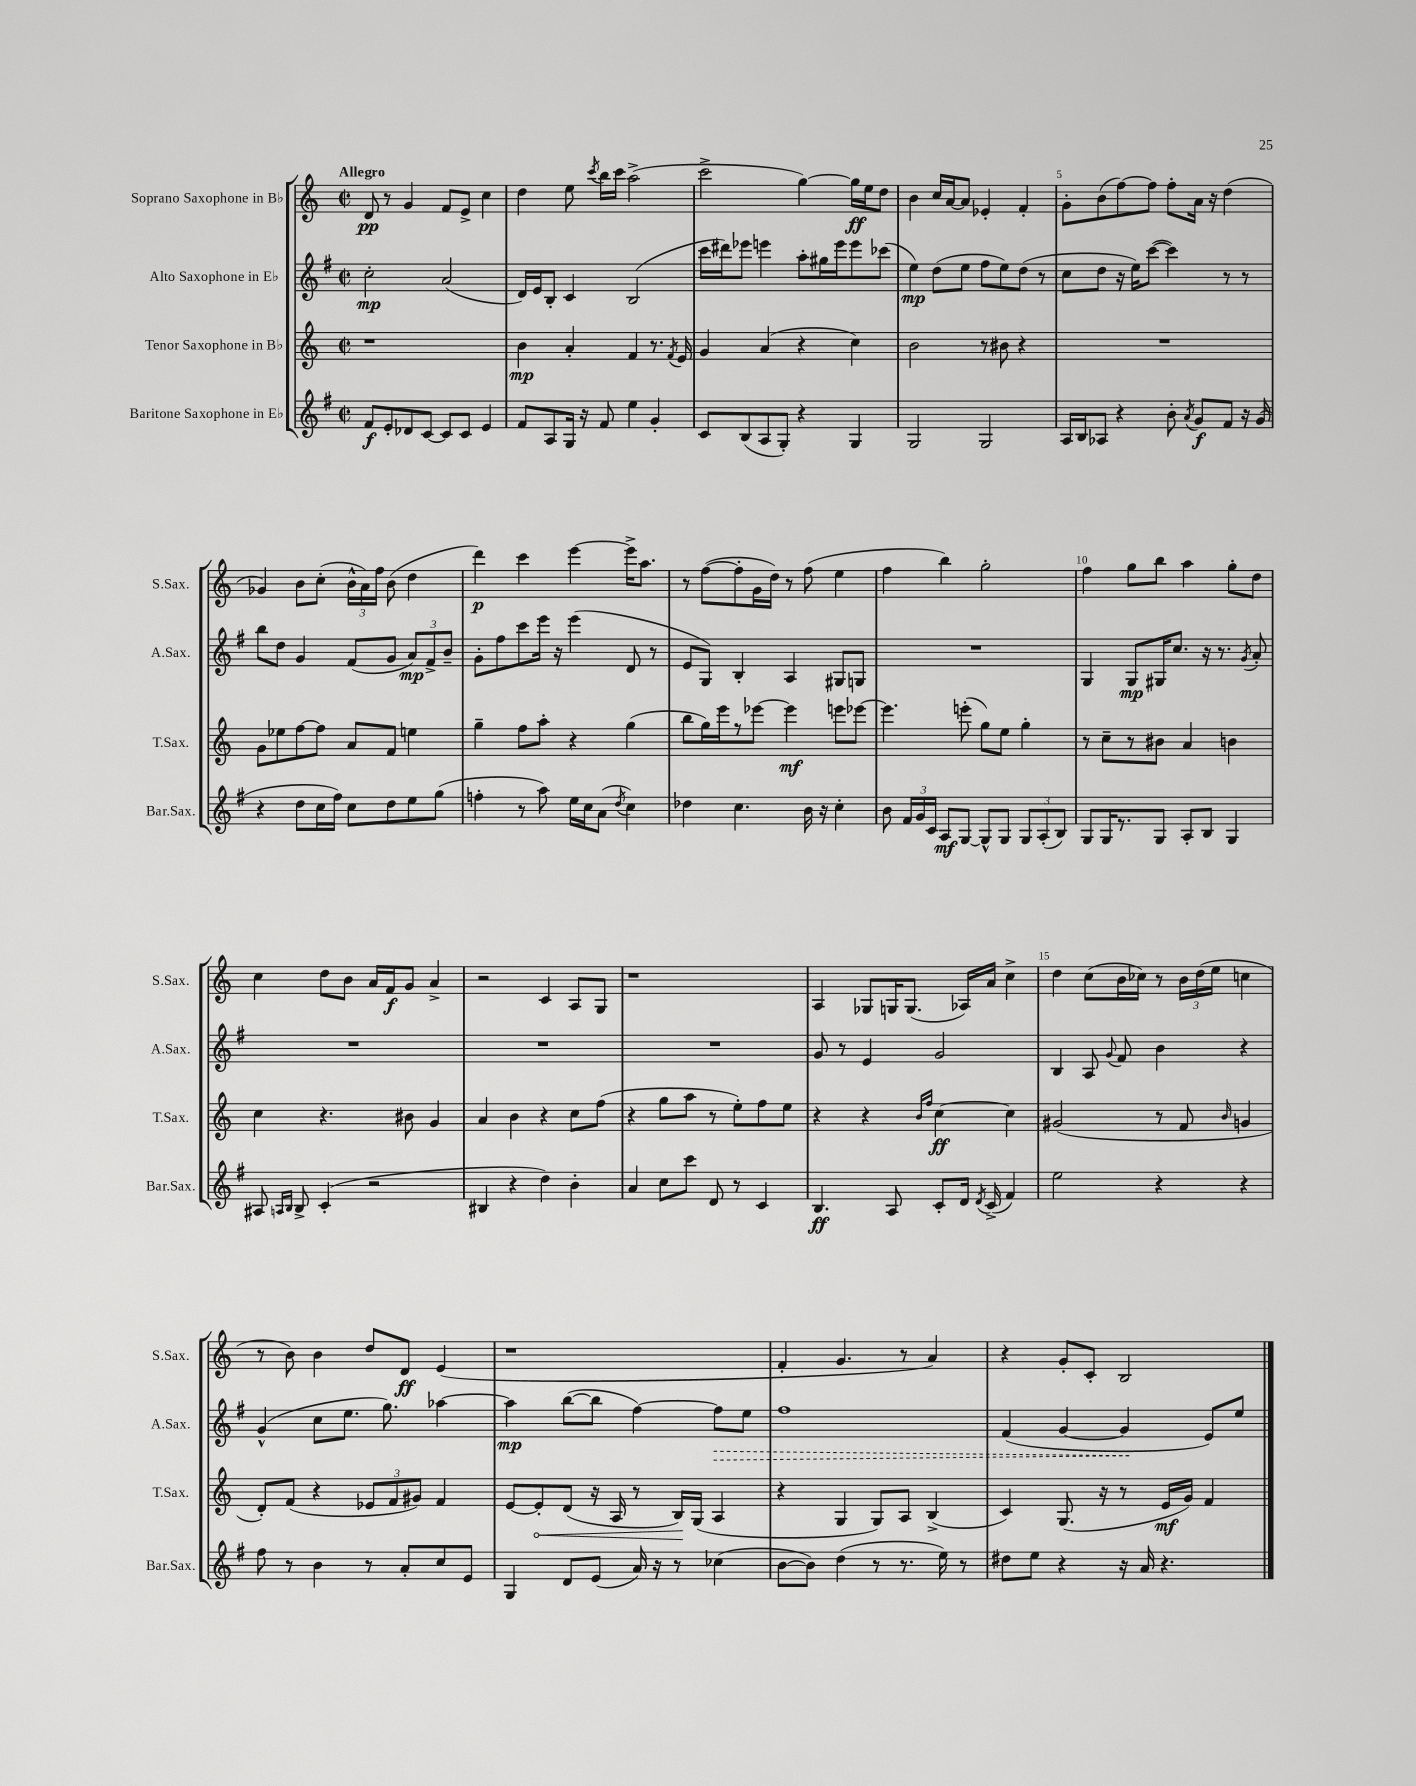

**kern	**kern	**kern	**kern
*staff4	*staff3	*staff2	*staff1
*clefG2	*clefG2	*clefG2	*clefG2
*k[f#]	*k[]	*k[f#]	*k[]
*M2/2	*M2/2	*M2/2	*M2/2
*met(c|)	*met(c|)	*met(c|)	*met(c|)
8f#/L	1r	2cc'\	8d/
8e'/	.	.	8r
8d-/	.	.	4g/
[8c/J	.	.	.
8c/]L	.	(2a/	8f/L
8c/J	.	.	8e^/J
4e/	.	.	4cc\
=	=	=	=
8f#/L	4b\	16d/LL)	4dd\
.	.	16e/J	.
8A/	.	8B'/J	.
16G/Jk	4a'/	4c/	8ee\
16r	.	.	.
.	.	.	8qccc/
8f#/	.	.	16bb\LL
.	.	.	16ccc\JJ
4ee\	4f/	(2B/	(2aa^\
4g'/	8.r	.	.
.	8qf/	.	.
.	16e/	.	.
=	=	=	=
8c/L	4g/	16ccc\LL	2ccc^\
.	.	16ddd#\J)	.
(8B/	.	8eee-\J	.
8A/	(4a/	4eee\	.
8G'/J)	.	.	.
4r	4r	8aa'\L	[4gg\)
.	.	16gg#\L	.
.	.	16eee\J	.
4G/	4cc\)	8eee\	16gg\]LL
.	.	.	16ee\J
.	.	(8ccc-\J	8dd\J
=	=	=	=
2G/	2b\	4ee\)	4b\
.	.	(8dd\L	16cc/LL
.	.	.	[16a/J
.	.	8ee\J	8a/]J
2G/	8r	8ff#\L	4e-'/
.	8b#\	8ee\)	.
.	4r	(8dd\J	4f'/
.	.	8r	.
=	=	=	=
16A/LL	1r	8cc\L	8g'\L
16B/J	.	.	.
8A-/J	.	8dd\J	(8b\
4r	.	16r	[8ff\)
.	.	16ee\LK)	.
.	.	([8ccc\J	8ff\]J
8b'\	.	4ccc\])	8ff'\L
8qa/	.	.	.
8g/L	.	.	16a\Jk
.	.	.	16r
8f#/J	.	8r	(4dd\
16r	.	8r	.
(16g/	.	.	.
=	=	=	=
4r	8g\L	8bb\L	4g-/)
.	8ee-\	8dd\J	.
8dd\L	[8ff\	4g/	8b\L
16cc\L	8ff\]J	.	(8cc'\J
16ff#\JJ)	.	.	.
8cc\L	8a/L	(8f#/L	24b^^\LL
.	.	.	24a\)
.	.	.	24ff\JJ
8dd\	8f/J	8g/J	(8b\
8ee\	4ee\	12a/L)	4dd\
.	.	12f#^/	.
(8gg\J	.	.	.
.	.	12b~/J	.
=	=	=	=
4ff'\	4gg~\	8g'\L	4ddd\)
.	.	8ff#\	.
8r	8ff\L	8ccc\	4ccc\
8aa\)	8aa'\J	16eee\Jk	.
.	.	16r	.
16ee\LL	4r	(4eee\	[4eee\
16cc\J	.	.	.
(8a\J	.	.	.
8qdd/	.	.	.
4cc\)	(4gg\	8d/	16eee^\]LK
.	.	.	8.aa\J
.	.	8r	.
=	=	=	=
4dd-\	8bb\L	8e/L	8r
.	16gg\L)	8G/J)	([8ff\L
.	16eee\J	.	.
4.cc\	8r	4B'/	8ff'\]
.	[8eee-\J	.	16g\L
.	.	.	16dd\JJ)
.	4eee-\]	4A/	8r
16b\	.	.	(8ff\
16r	.	.	.
4cc'\	8eee\L	8G#/L	4ee\
.	[8eee-\J	8G/J	.
=	=	=	=
8b\	4.eee-\]	1r	4ff\
24f#/LL	.	.	.
24g/	.	.	.
24c/JJ	.	.	.
8A/L	.	.	4bb\)
[8G/J	(8eee'\	.	.
8G^^/]L	8gg\L)	.	2gg'\
8G/J	8ee\J	.	.
12G/L	4gg'\	.	.
(12A'/	.	.	.
12B/J)	.	.	.
=	=	=	=
8G/L	8r	4G/	4ff\
16G/K	8cc~\L	.	.
8.r	.	.	.
.	8r	8G/L	8gg\L
8G/J	8b#\J	16G#/K	8bb\J
.	.	8.cc/J	.
8A'/L	4a/	.	4aa\
8B/J	.	16r	.
.	.	8.r	.
4G/	4b\	.	8gg'\L
.	.	8qg/	.
.	.	8a'/	8dd\J
=	=	=	=
8A#/	4cc\	1r	4cc\
16qqA/LL	.	.	.
16qqB/JJ	.	.	.
8B^/	.	.	.
(4c'/	4.r	.	8dd\L
.	.	.	8b\J
2r	.	.	16a/LL
.	.	.	16f/J
.	8b#\	.	8g/J
.	4g/	.	4a^/
=	=	=	=
4B#/	4a/	1r	2r
4r	4b\	.	.
4dd\)	4r	.	4c/
4b'\	8cc\L	.	8A/L
.	(8ff\J	.	8G/J
=	=	=	=
4a/	4r	1r	1r
8cc\L	8gg\L	.	.
8ccc\J	8aa\J	.	.
8d/	8r	.	.
8r	8ee'\L)	.	.
4c/	8ff\	.	.
.	8ee\J	.	.
=	=	=	=
4.B/	4r	8g/	4A/
.	.	8r	.
.	4r	4e/	8G-/L
8A/	.	.	16G/K
.	.	.	(8.G/J
.	16qqb/LL	.	.
.	16qqff/JJ	.	.
8c'/L	[4cc\	2g/	.
16d/Jk	.	.	16A-/LL)
8qd/	.	.	.
(16c^/	.	.	16a/JJ
4f#/)	4cc\]	.	4cc^\
=	=	=	=
2ee\	(2g#/	4B/	4dd\
.	.	8A/	(8cc\L
.	.	8qqg/	.
.	.	8f#/	16b\L
.	.	.	16cc-\JJ)
4r	8r	4b\	8r
.	8f/	.	24b\LL
.	.	.	(24dd\
.	.	.	24ee\JJ
.	16qqb/	.	.
4r	4g/	4r	4cc\
=	=	=	=
8ff#\	8d'/L)	(4g^^/	8r
8r	(8f/J	.	8b\)
4b\	4r	8cc\L	4b\
.	.	8.ee\J	.
8r	12e-/L	.	8dd/L
.	.	8.gg\)	.
.	12f/	.	.
8a'/L	.	.	8d/J
.	12g#/J)	.	.
8cc/	4f/	[4aa-\	(4e/
8e/J	.	.	.
=	=	=	=
4G/	[8e/L	4aa-\]	1r
.	8e'/]	.	.
8d/L	(8d/J	([8bb\L	.
(8e/J	16r	8bb\]J	.
.	16A/	.	.
16a/)	8r	[4ff#\)	.
16r	.	.	.
8r	16B/LL)	.	.
.	(16G/JJ	.	.
(4cc-\	4A/	8ff#\]L	.
.	.	8ee\J	.
=	=	=	=
[8b\L	4r	1ff#	4f'/
8b\]J)	.	.	.
(4dd\	4G/	.	4.g/
8r	8G/L)	.	.
8.r	8A/J	.	8r
.	(4B^/	.	4a/)
16ee\)	.	.	.
8r	.	.	.
=	=	=	=
8dd#\L	4c/)	(4f#/	4r
8ee\J	.	.	.
4r	(8.G/	[4g/	8g'/L
.	.	.	8c'/J
.	16r	.	.
16r	8r	4g/]	2B/
16a/	.	.	.
4.r	16e/LL	.	.
.	16g/JJ)	.	.
.	4f/	8e/L)	.
.	.	8ee/J	.
==	==	==	==
*-	*-	*-	*-
